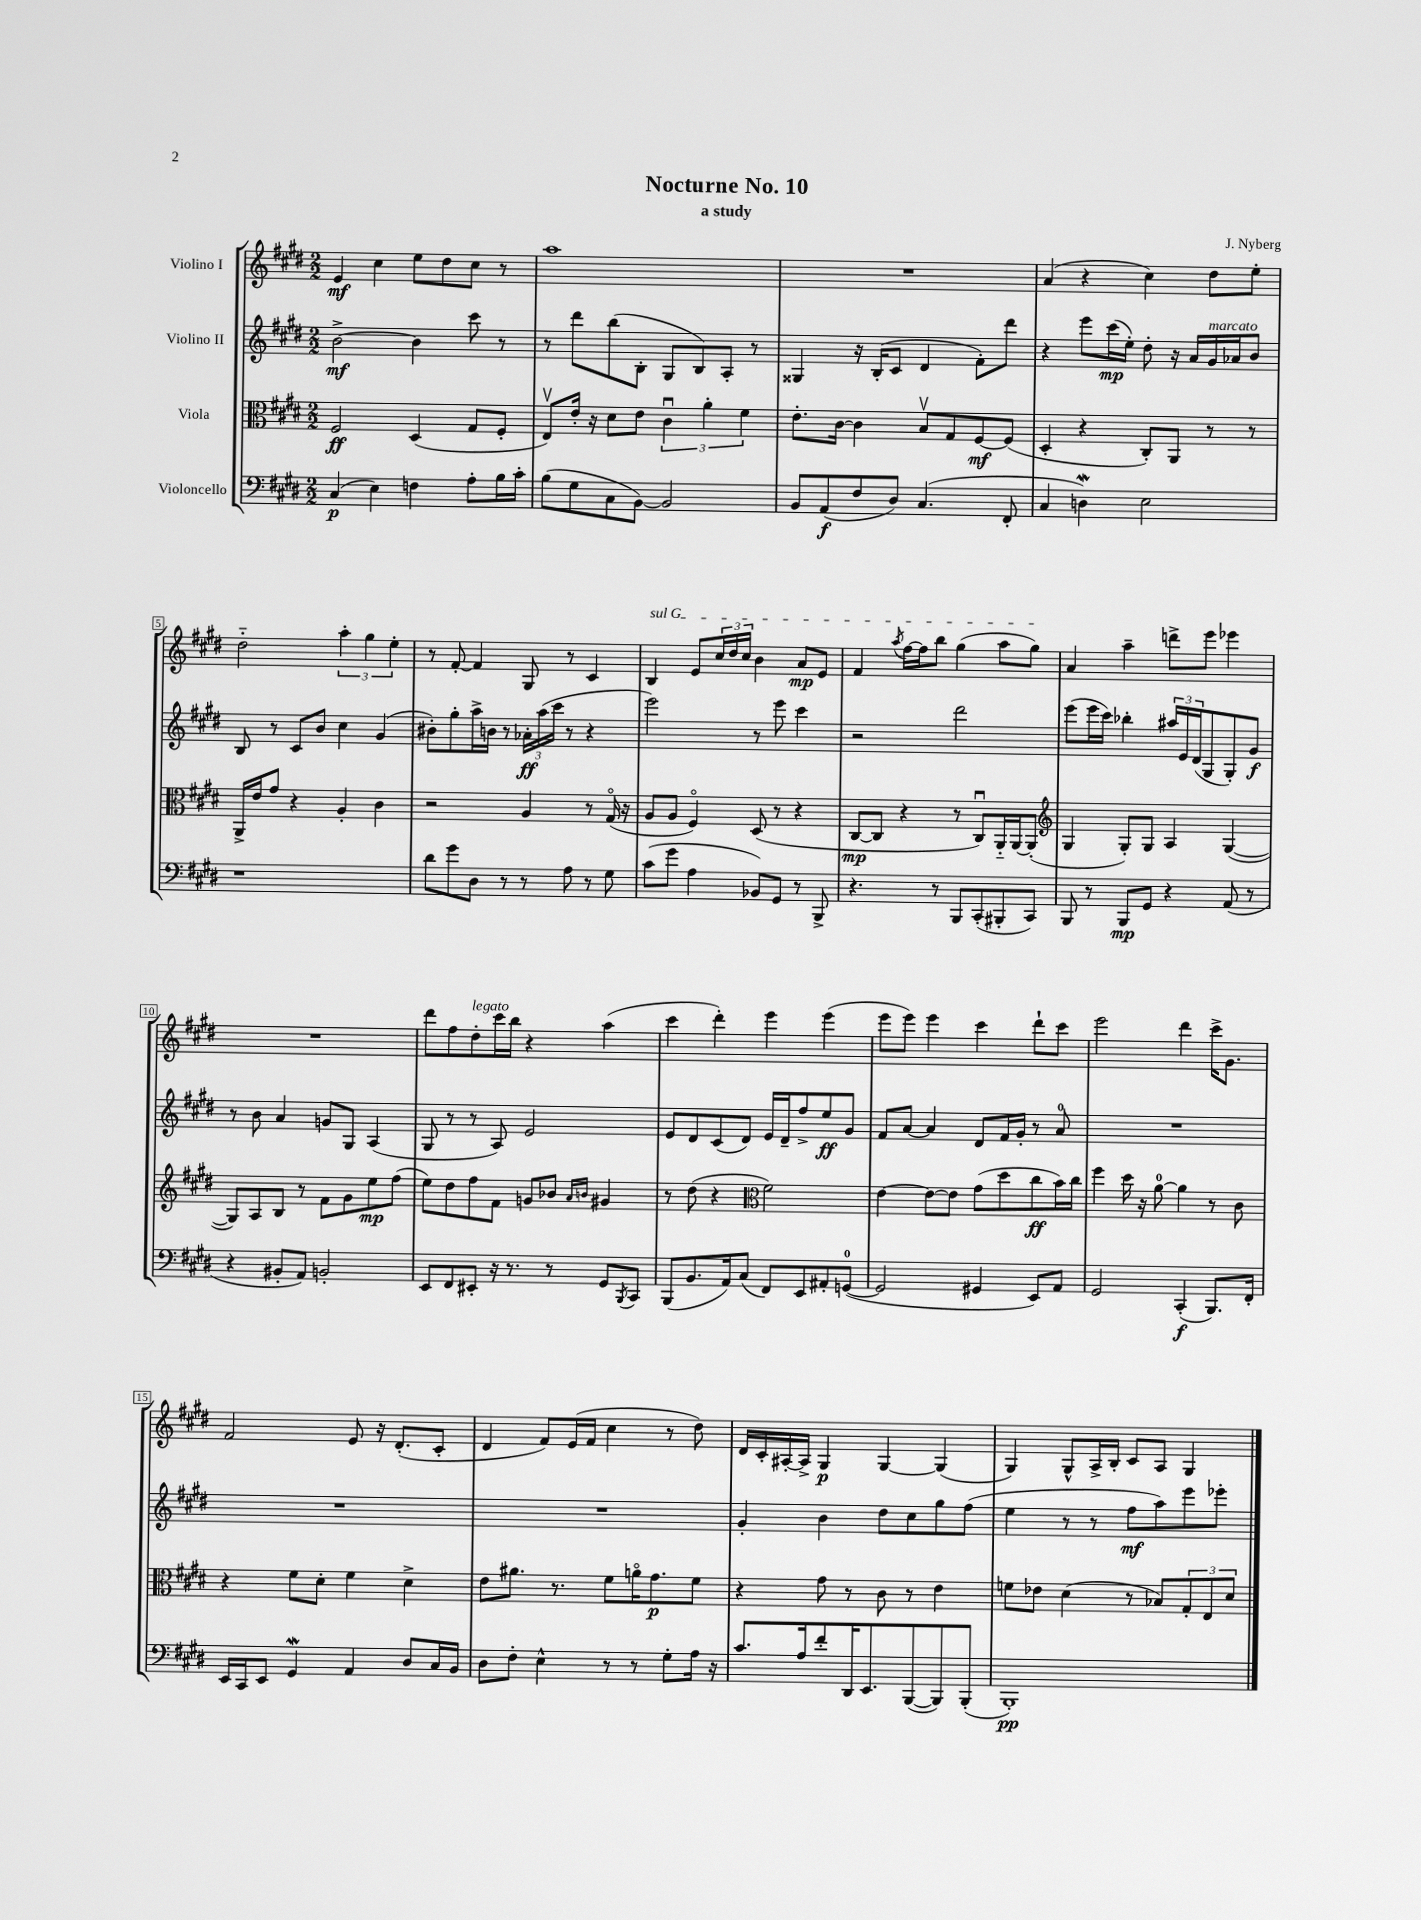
\header { title = "Nocturne No. 10" composer = "J. Nyberg" subtitle = "a study" }
<<
\new StaffGroup <<
\new Staff = "s0" \with { instrumentName = "Violino I" } {
    \clef treble \key e \major \numericTimeSignature \time 2/2
    e'4\mf cis''4 e''8 dis''8 cis''8 r8 |
    a''1 |
    R1 |
    a'4( r4 cis''4) dis''8 e''8-. |
    dis''2-_ \tuplet 3/2 { a''4-. gis''4 e''4-. } |
    r8 fis'8~-. fis'4 gis8 r8 cis'4 |
    \once \override TextSpanner.bound-details.left.text = \markup { \italic "sul G" } b4\startTextSpan e'8 \tuplet 3/2 { cis''16 dis''16 cis''16 } b'4 a'8\mp e'8 |
    fis'4 \acciaccatura { a''8 } fis''16~ fis''16 b''8 gis''4( a''8 gis''8\stopTextSpan) |
    a'4 a''4-- d'''8-> e'''8 ees'''4 |
    R1 |
    dis'''8 fis''8 dis''8-.^\markup { \italic "legato" } cis'''16 b''16 r4 a''4( |
    cis'''4 dis'''4-.) e'''4 e'''4( |
    e'''8 e'''8) e'''4 cis'''4 dis'''8-! cis'''8 |
    e'''2 dis'''4 cis'''16-> gis'8. |
    fis'2 e'8 r16 dis'8.-.( cis'8-. |
    dis'4 fis'8) e'16( fis'16 cis''4 r8 dis''8) |
    dis'16 cis'16-. ais16~-. ais16-> gis4\p gis4~ gis4( |
    gis4) gis8-^ a16-> b16-. cis'8 a8 gis4 \bar "|." |
}
\new Staff = "s1" \with { instrumentName = "Violino II" } {
    \clef treble \key e \major \numericTimeSignature \time 2/2
    b'2~->\mf b'4 cis'''8 r8 |
    r8 dis'''8 b''8( b8-. gis8 b8) a8-. r8 |
    gisis4 r16 b16-.( cis'8 dis'4 fis'8-.) dis'''8 |
    r4 e'''8 cis'''16\mp( e''16-.) dis''8-. r16 a'16 gis'16^\markup { \italic "marcato" } aes'16 b'8 |
    b8 r8 cis'8 b'8 cis''4 gis'4( |
    bis'8-.) gis''8-. a''16-> b'16 r8 \tuplet 3/2 { aes'16-.\ff a''16( cis'''16 } r8 r4 |
    e'''2) r8 e'''8 cis'''4 |
    r2 dis'''2 |
    e'''8( e'''16 cis'''16) bes''4-. \tuplet 3/2 { ais''16 e'16 dis'16( } gis8 gis8-.) gis'8\f |
    r8 b'8 a'4 g'8 gis8 a4( |
    gis8 r8 r8 a8) e'2 |
    e'8 dis'8 cis'8( dis'8) e'16 dis'16-- fis''8-> e''8\ff gis'8 |
    fis'8 a'8~ a'4 dis'8 fis'16 gis'16-. r8 a'8-0 |
    R1 |
    R1 |
    R1 |
    gis'4-. b'4 dis''8 cis''8 gis''8 fis''8( |
    e''4 r8 r8 fis''8\mf a''8) e'''8 ees'''8-. \bar "|." |
}
\new Staff = "s2" \with { instrumentName = "Viola" } {
    \clef alto \key e \major \numericTimeSignature \time 2/2
    fis2\ff dis4( gis8 fis8-. |
    e8\upbow) e'16-. r16 dis'8 e'8 \tuplet 3/2 { cis'4\downbow a'4-. fis'4 } |
    e'8.-. cis'16~ cis'4 b8\upbow gis8 fis8~\mf fis8( |
    dis4-. r4 cis8-.) a,8 r8 r8 |
    a,16-> e'16 gis'8 r4 a4-. cis'4 |
    r2 a4 r8 gis16\flageolet( r16 |
    a8 a8 fis4\flageolet) dis8( r8 r4 |
    cis8~\mp cis8 r4 r8 cis8\downbow) a,16-_ a,16~ a,8-.( |
    \clef treble gis4 gis8-.) gis8 a4 gis4~( |
    gis8) a8 b8 r8 fis'8 gis'8 e''8\mp fis''8( |
    e''8) dis''8 fis''8 fis'8 g'8 bes'8 \grace { a'16 b'16 } gis'4 |
    r8 dis''8( r4 \clef alto fis'2) |
    e'4~ e'8~ e'8 gis'8( dis''8 cis''8\ff b'16) cis''16 |
    fis''4 dis''16 r16 a'8-0~ a'4 r8 cis'8 |
    r4 fis'8 dis'8-. fis'4 dis'4-> |
    e'8 ais'8. r8. fis'8 a'16\flageolet gis'8.\p fis'8 |
    r4 gis'8 r8 cis'8 r8 e'4 |
    f'8 ees'8 dis'4( r8 bes8) \tuplet 3/2 { gis8-. e8 dis'8 } \bar "|." |
}
\new Staff = "s3" \with { instrumentName = "Violoncello" } {
    \clef bass \key e \major \numericTimeSignature \time 2/2
    cis4\p( e4) f4 a8-. b16 cis'16-. |
    b8( gis8 cis8 b,8~) b,2 |
    b,8 a,8\f( fis8 dis8) cis4.( fis,8-. |
    cis4 d4\mordent) e2 |
    r1 |
    dis'8 gis'8 dis8 r8 r8 a8 r8 gis8 |
    cis'8( gis'8 a4 bes,8) gis,8 r8 b,,8-> |
    r4. r8 b,,8 cis,8-.( bis,,8-. cis,8) |
    b,,8 r8 b,,8\mp gis,8 r4 a,8( r8 |
    r4 bis,8-. a,8) b,2-. |
    e,8 fis,8 eis,8-. r16 r8. r8 gis,8 \acciaccatura { b,,8 } cis,8 |
    b,,8( b,8. a,16) cis8( fis,8) e,8 ais,8-. g,8-0~( |
    g,2 gis,4 e,8) a,8 |
    gis,2 cis,4-.\f( b,,8.) fis,16-. |
    e,16 cis,16 e,8 gis,4\mordent a,4 dis8 cis16 b,16 |
    dis8 fis8-. e4-^ r8 r8 gis8-. a16 r16 |
    cis'8. a16 fis'8-. dis,16 e,8. b,,8~( b,,8) b,,8-.( |
    b,,1-.\pp) \bar "|." |
}
>>
>>
\layout { \context { \Score \override BarNumber.stencil = #(make-stencil-boxer 0.1 0.3 ly:text-interface::print) } }
